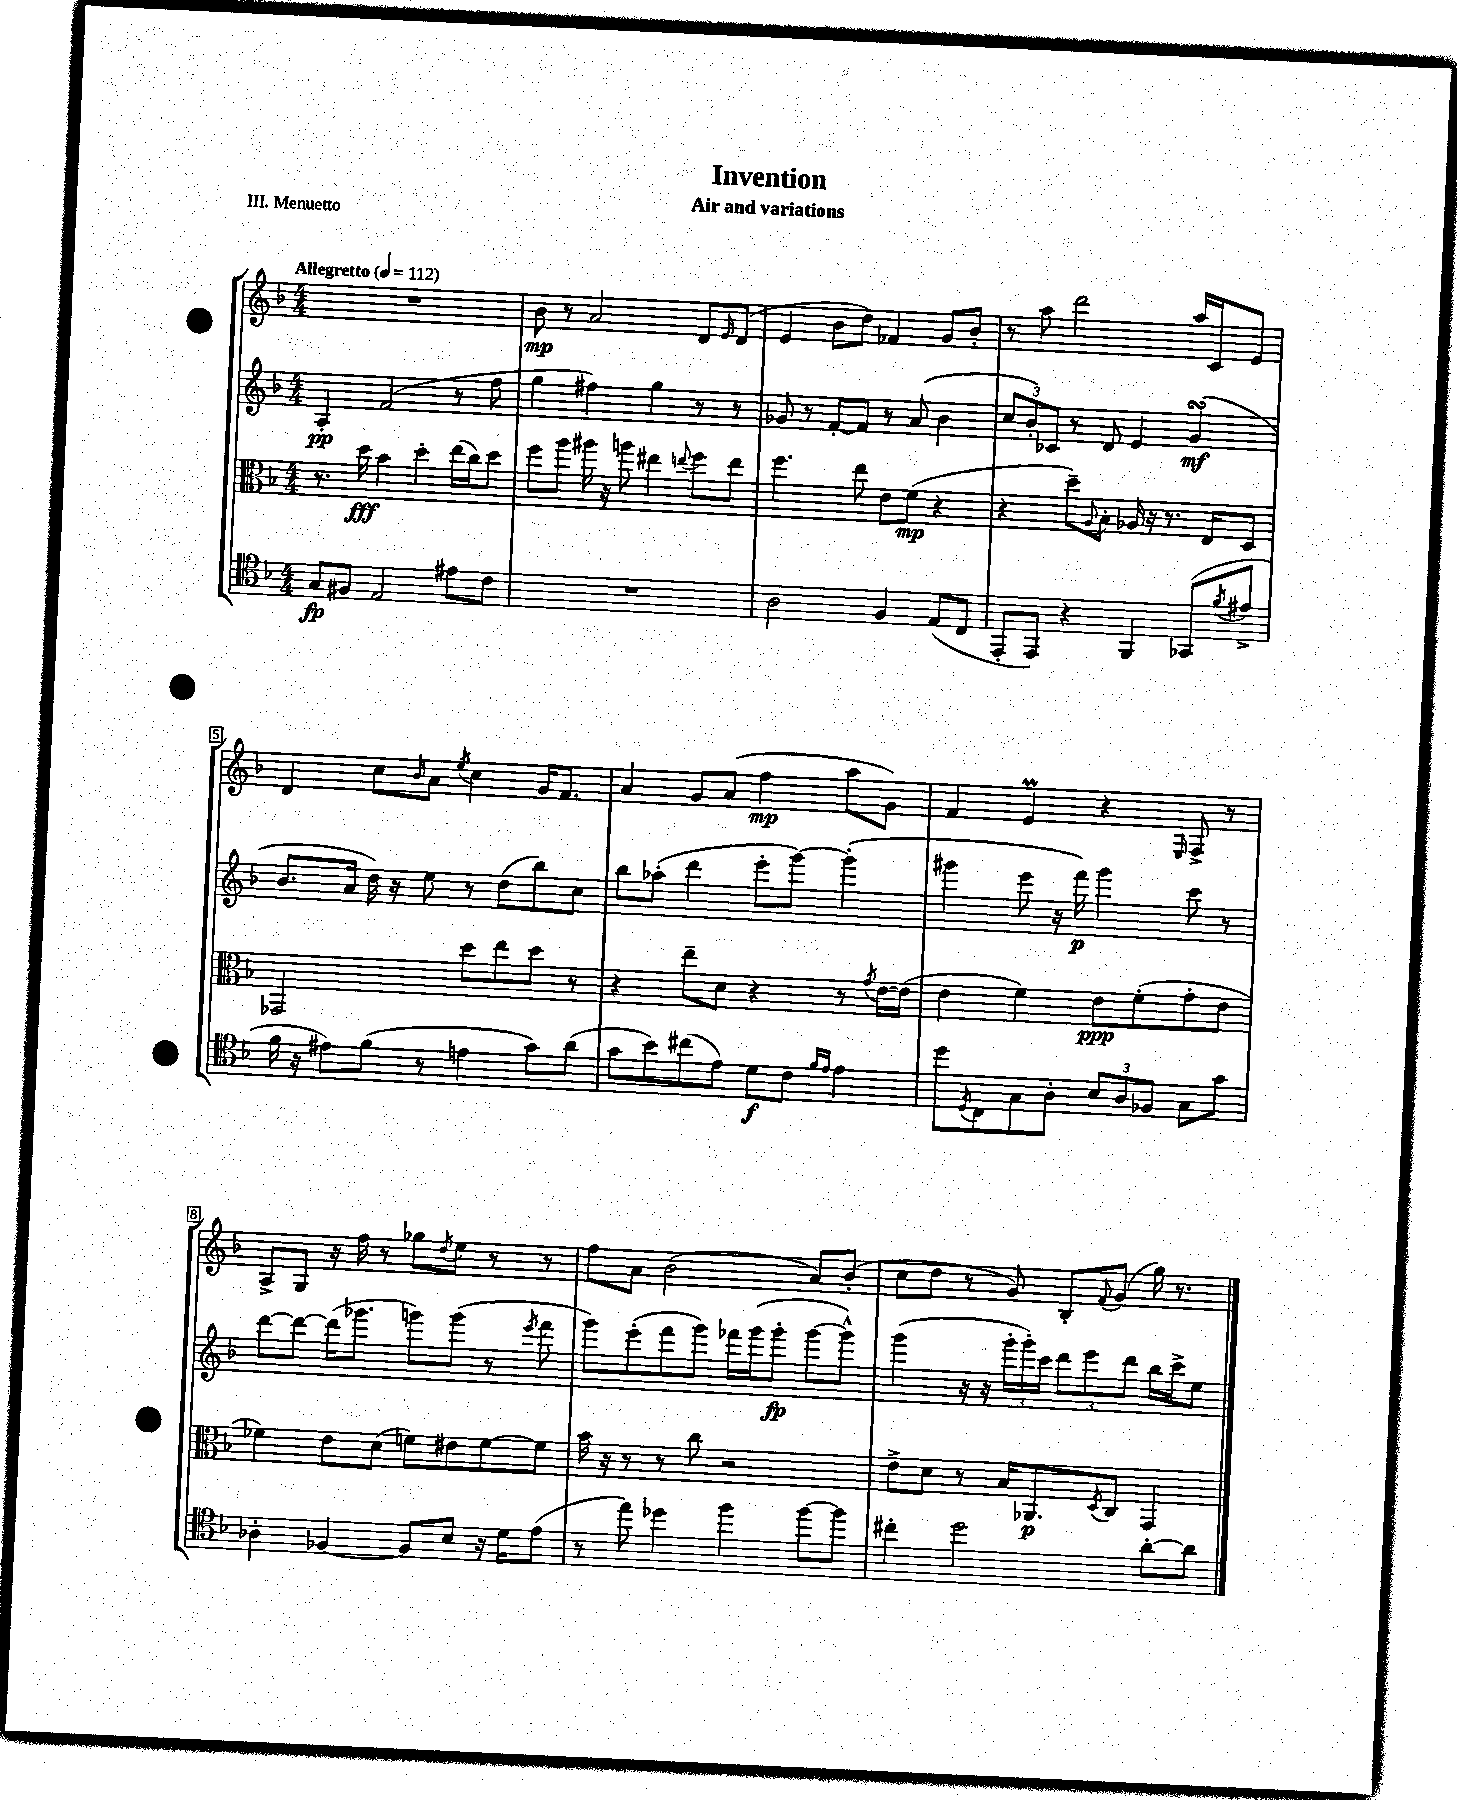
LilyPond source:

\header { title = "Invention" subtitle = "Air and variations" piece = "III. Menuetto" }
<<
\new StaffGroup <<
\new Staff = "s0" {
    \clef treble \key f \major \numericTimeSignature \time 4/4 \tempo "Allegretto" 4 = 112
    R1 |
    bes'8\mp r8 a'2 d'8 \grace { e'16 } d'8( |
    e'4 bes'8 d''8) fes'4 g'8 bes'8-. |
    r8 a''8 d'''2 a''16 c'16 e'8 |
    d'4 c''8 \grace { bes'16 } a'8 \acciaccatura { e''8 } c''4 g'16 f'8. |
    a'4 g'8 a'8( f''4\mp a''8 g'8) |
    f'4 e'4\prall r4 \grace { e16 } f8-> r8 |
    a8-> g8 r16 f''16 r8 ges''8 \acciaccatura { d''8 } e''8 r8 r8 |
    f''8 a'8 bes'2( a'8) bes'8-.( |
    c''8 d''8 r8 g'8) bes8-. \appoggiatura { f'8 } g'8( g''16) r8. \bar "|." |
}
\new Staff = "s1" {
    \clef treble \key f \major \numericTimeSignature \time 4/4
    a4-.\pp f'2( r8 f''8 |
    g''4 fis''4) g''4 r8 r8 |
    ges'8 r8 f'8~-. f'8 r8 a'8( bes'4 |
    \tuplet 3/2 { c''8 bes'8-.) ces'8 } r8 d'8 e'4 g'4\turn\mf( |
    bes'8. a'16 d''16) r16 e''8 r8 d''8( bes''8) c''8 |
    bes''8 aes''8-.( d'''4 e'''8-. g'''8~) g'''4-.( |
    gis'''4 e'''8 r16 f'''16\p) gis'''4 c'''8 r8 |
    d'''8~ d'''8~ d'''16( ges'''8. g'''8) g'''8( r8 \acciaccatura { e'''8 } f'''8 |
    g'''8) e'''8-.( f'''8 g'''8) fes'''16 g'''16( g'''8-.\fp g'''8~ g'''8-^) |
    g'''4( r16 r16 \tuplet 3/2 { g'''16-. g'''16-.) c'''16 } \tuplet 3/2 { d'''8 e'''8 d'''8 } bes''16 c'''16-> e''8 \bar "|." |
}
\new Staff = "s2" {
    \clef alto \key f \major \numericTimeSignature \time 4/4
    r8. d''16\fff bes'4 d''4-. e''16( c''16) d''8 |
    f''8 a''8 ais''16 r16 a''8 eis''4 \appoggiatura { e''8 } f''8 e''8 |
    f''4. e''8 e'8 f'8\mp( r4 |
    r4 d''8--) \appoggiatura { a8 } bes8-. aes16 r16 r8. e16 d8 |
    ges,2 d''8 e''8 d''8 r8 |
    r4 e''8-- d'8 r4 r8 \acciaccatura { g'8 } e'16~ e'16( |
    e'4 f'4) e'8\ppp f'8-.( g'8-. e'8 |
    fes'4) e'8 d'8( f'8) eis'8 f'8~ f'8 |
    bes'16 r16 r8 r8 c''8 r2 |
    e'8-> d'8 r8 bes16 aes,8.\p \acciaccatura { d8 } c8 g,4 \bar "|." |
}
\new Staff = "s3" {
    \clef tenor \key f \major \numericTimeSignature \time 4/4
    g8\fp fis8 e2 eis'8 c'8 |
    R1 |
    a2 f4 e8( c8 |
    e,8-. e,8) r4 f,4 ges,8( \acciaccatura { f'8 } eis'8-> |
    f'16 r16 eis'8) f'8( r8 e'4 g'8) a'8( |
    g'8 bes'8) cis''8( e'8) d'8\f c'8 \grace { f'16 e'16 } e'4 |
    d''8 \acciaccatura { d8 } c8 g8 a8-. \tuplet 3/2 { bes8 a8 fes8 } g8 g'8 |
    aes4-. fes4~ fes8 bes8 r16 d'16 e'8( |
    r8 e''8) des''4 f''4 f''8~ f''8 |
    cis''4-. d''2 a'8~-. a'8 \bar "|." |
}
>>
>>
\layout { \context { \Score \override BarNumber.stencil = #(make-stencil-boxer 0.1 0.3 ly:text-interface::print) } }
